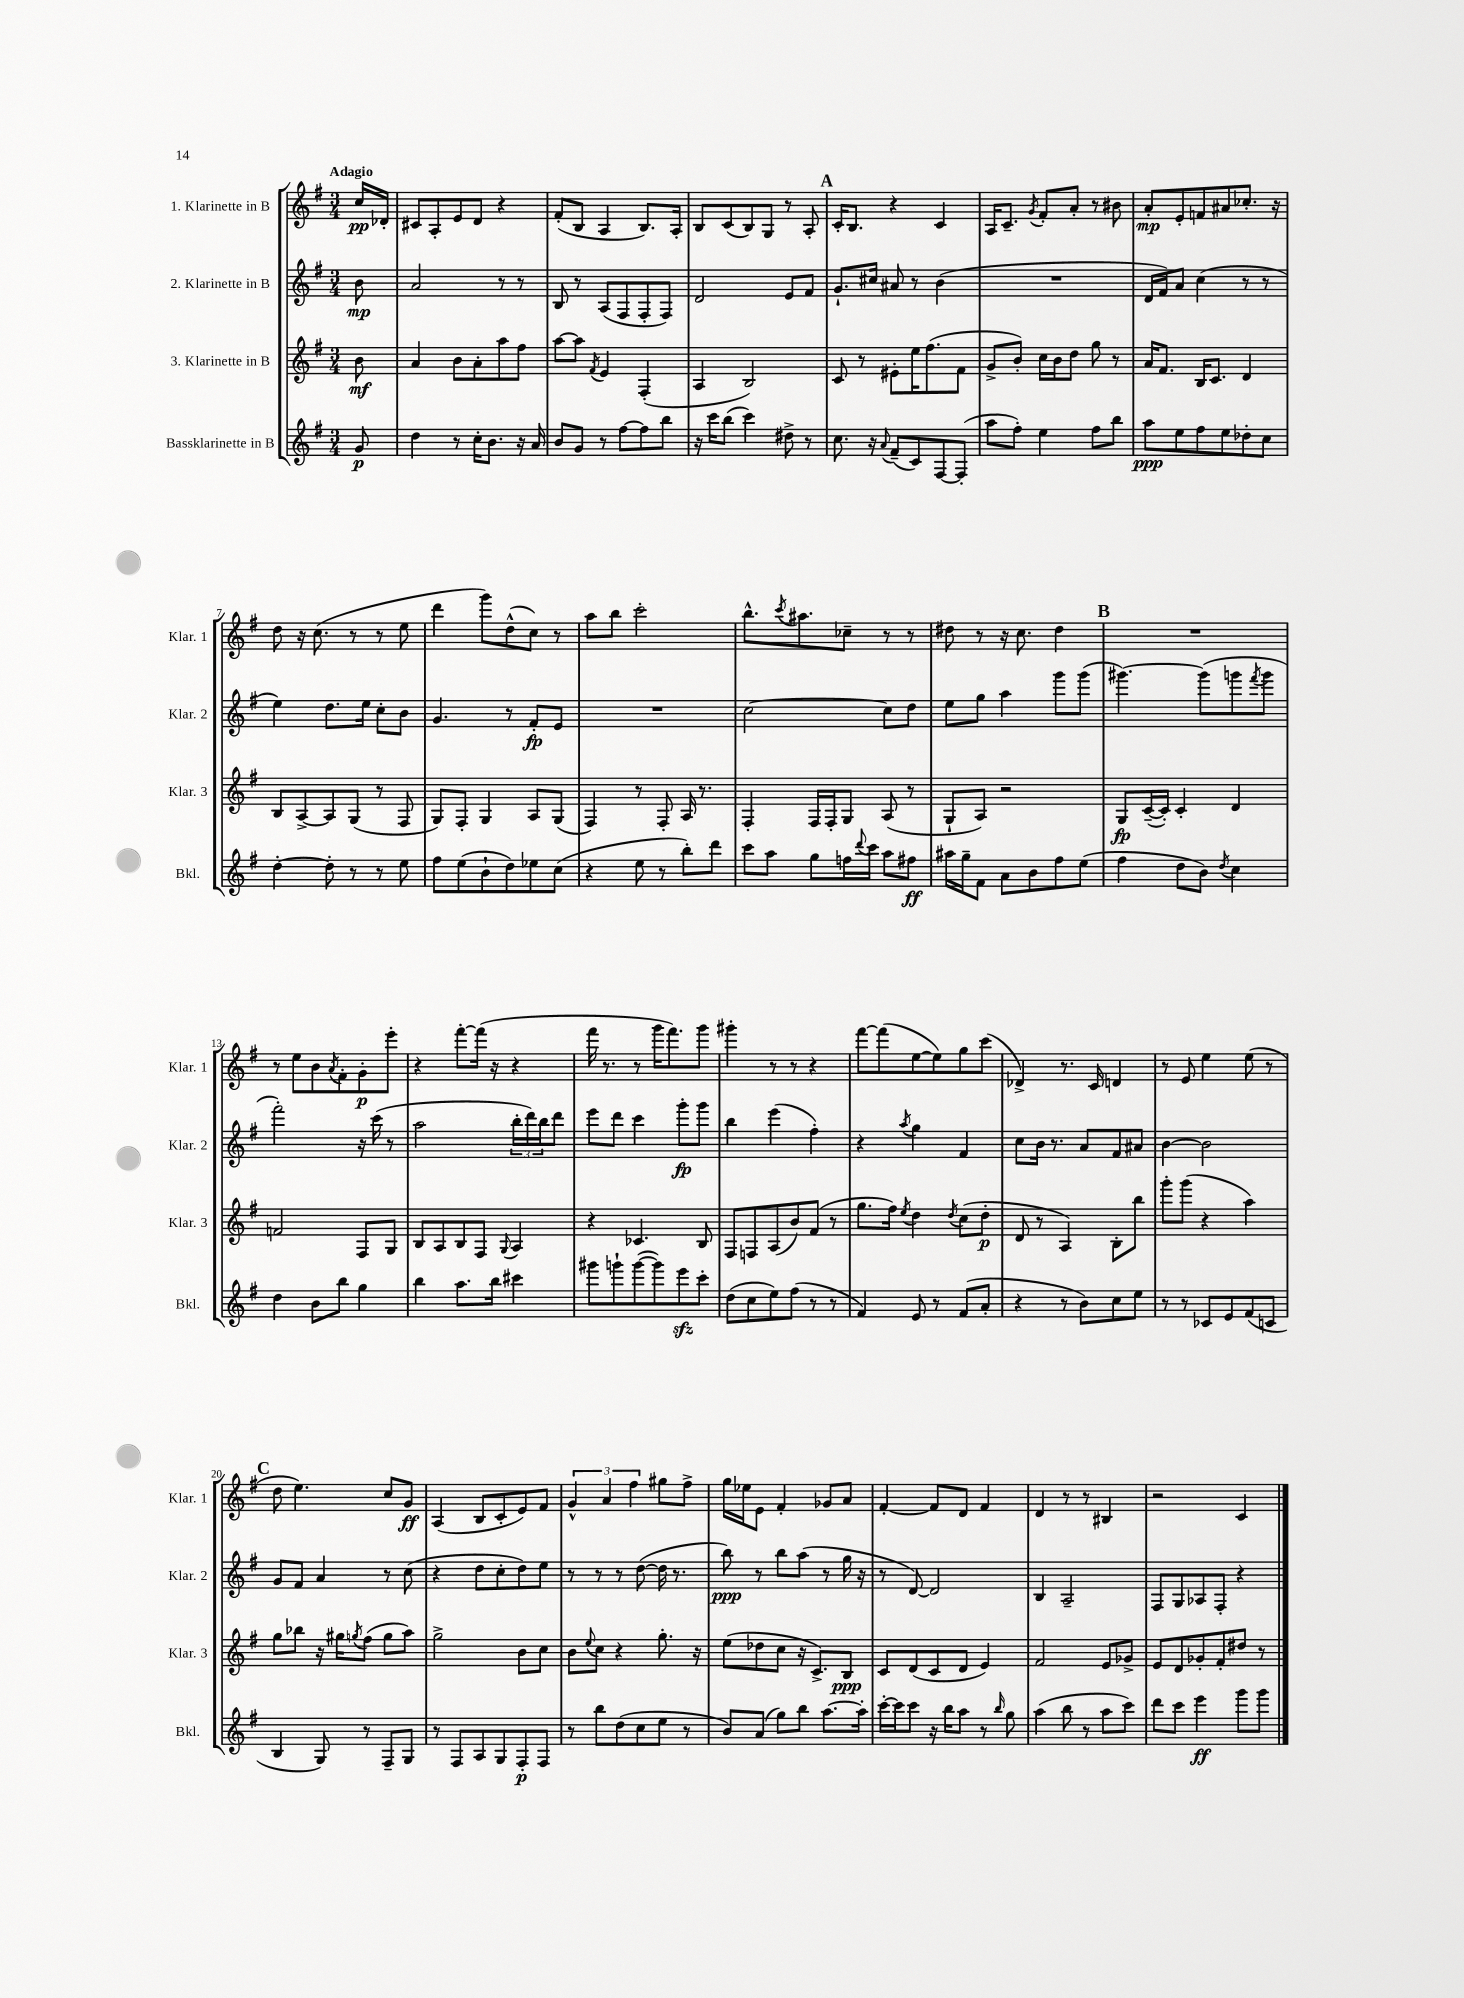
<<
\new StaffGroup <<
\new Staff = "s0" \with { instrumentName = "1. Klarinette in B" shortInstrumentName = "Klar. 1" } {
    \clef treble \key g \major \numericTimeSignature \time 3/4 \partial 8 \tempo "Adagio"
    c''16\pp des'16-. |
    cis'8 a8-. e'8 d'8 r4 |
    fis'8-.( b8 a4 b8.) a16-. |
    b8 c'8( b8) g8 r8 a8-. |
    \mark \markup { \bold "A" } c'16-. b8. r4 c'4 |
    a16 c'8.-- \acciaccatura { g'8 } fis'8-. a'8-. r8 bis'8 |
    a'8-.\mp e'8-. f'8 ais'8 ces''8.-. r16 |
    d''8 r16 c''8.( r8 r8 e''8 |
    d'''4 g'''8) d''8-^( c''8) r8 |
    a''8 b''8 c'''2-. |
    b''8.-^ \acciaccatura { c'''8 } ais''8. ces''8-- r8 r8 |
    dis''8 r8 r16 c''8. dis''4 |
    \mark \markup { \bold "B" } R2. |
    r8 e''8 b'8 \acciaccatura { a'8 } fis'8-. g'8-.\p e'''8-. |
    r4 fis'''8~-. fis'''16( r16 r4 |
    fis'''16 r8. r8 g'''16 fis'''8.) g'''8 |
    gis'''4-. r8 r8 r4 |
    fis'''8~ fis'''8( e''8~ e''8) g''8 c'''8( |
    des'4->) r8. c'16 d'4 |
    r8 e'8 e''4 e''8( r8 |
    \mark \markup { \bold "C" } d''8 e''4.) c''8 g'8\ff |
    a4( b8 c'8-. e'8) fis'8 |
    \tuplet 3/2 { g'4-^ a'4 fis''4 } gis''8 fis''8-> |
    g''16 ees''16 e'8 fis'4-. ges'8 a'8 |
    fis'4~-. fis'8 d'8 fis'4 |
    d'4 r8 r8 bis4 |
    r2 c'4 \bar "|." |
}
\new Staff = "s1" \with { instrumentName = "2. Klarinette in B" shortInstrumentName = "Klar. 2" } {
    \clef treble \key g \major \numericTimeSignature \time 3/4 \partial 8
    b'8\mp |
    a'2 r8 r8 |
    b8 r8 a8( fis8 fis8-. fis8) |
    d'2 e'8 fis'8 |
    \mark \markup { \bold "A" } g'8.-! cis''16 ais'8 r8 b'4( |
    R2. |
    d'16 fis'16) a'8 c''4( r8 r8 |
    e''4) d''8. e''16 c''8-. b'8 |
    g'4. r8 fis'8-.\fp e'8 |
    R2. |
    c''2~ c''8 d''8 |
    e''8 g''8 a''4 g'''8 g'''8( |
    \mark \markup { \bold "B" } gis'''4.~) gis'''8( g'''8 \acciaccatura { fis'''8 } g'''8 |
    fis'''2-.) r16 c'''16( r8 |
    a''2 \tuplet 3/2 { b''16-. d'''16) b''16 } d'''8 |
    e'''8 d'''8 c'''4 g'''8-.\fp g'''8 |
    b''4 e'''4( fis''4-.) |
    r4 \acciaccatura { a''8 } g''4 fis'4 |
    c''8 b'16 r8. a'8 fis'8 ais'8 |
    b'4~ b'2 |
    \mark \markup { \bold "C" } g'8 fis'8 a'4 r8 c''8( |
    r4 d''8 c''8-. d''8) e''8 |
    r8 r8 r8 d''8~( d''16 r8. |
    b''8\ppp) r8 b''8 a''8( r8 g''16 r16 |
    r8 d'8~) d'2 |
    b4 a2-- |
    fis8 g8 aes8 fis8-. r4 \bar "|." |
}
\new Staff = "s2" \with { instrumentName = "3. Klarinette in B" shortInstrumentName = "Klar. 3" } {
    \clef treble \key g \major \numericTimeSignature \time 3/4 \partial 8
    b'8\mf |
    a'4 b'8 a'8-. a''8 fis''8 |
    a''8~ a''8 \acciaccatura { fis'8 } e'4 fis4-.( |
    a4 b2) |
    \mark \markup { \bold "A" } c'8 r8 eis'8-. e''16 fis''8.( fis'8 |
    g'8-> b'8-.) c''16 b'16 d''8 g''8 r8 |
    a'16 fis'8. b16 c'8. d'4 |
    b8 a8~-> a8 g8( r8 fis8 |
    g8) fis8-. g4 a8 g8( |
    fis4) r8 fis8-. a16 r8. |
    fis4-. fis16 fis16-. g8 a8( r8 |
    g8-! a8) r2 |
    \mark \markup { \bold "B" } g8\fp c'16~--( c'16-.) c'4-. d'4 |
    f'2 fis8 g8 |
    b8 a8 b8 fis8 \appoggiatura { g8 } a4 |
    r4 ces'4. b8 |
    fis8 f8 a8( b'8) fis'8( r8 |
    g''8. fis''16) \acciaccatura { e''8 } d''4 \acciaccatura { d''8 } c''8( d''8-.\p |
    d'8 r8 a4) b8-. b''8 |
    g'''8-. g'''8( r4 a''4) |
    \mark \markup { \bold "C" } g''8 bes''8 r16 gis''16 \acciaccatura { g''8 } fis''8( g''8 a''8) |
    g''2-> b'8 c''8 |
    b'8 \appoggiatura { e''8 } c''8 r4 g''8.-. r16 |
    e''8( des''8 c''8 r16 c'8.->) b8\ppp |
    c'8 d'8( c'8 d'8 e'4) |
    fis'2 e'8 ges'8-> |
    e'8 d'8 ges'8-. fis'8-. dis''8 r8 \bar "|." |
}
\new Staff = "s3" \with { instrumentName = "Bassklarinette in B" shortInstrumentName = "Bkl." } {
    \clef treble \key g \major \numericTimeSignature \time 3/4 \partial 8
    g'8\p |
    d''4 r8 c''16-. b'8. r16 a'16 |
    b'8 g'8 r8 fis''8~ fis''8 b''8 |
    r16 c'''16 b''8( c'''4) dis''8-> r8 |
    \mark \markup { \bold "A" } c''8. r16 \appoggiatura { a'8 } fis'8--( c'8) fis8~ fis8-.( |
    a''8 fis''8-.) e''4 fis''8 b''8 |
    a''8\ppp e''8 fis''8 e''8 des''8-. c''8 |
    d''4~-. d''8-. r8 r8 e''8 |
    fis''8 e''8( b'8-! d''8) ees''8 c''8( |
    r4 e''8 r8 b''8-.) d'''8 |
    c'''8 a''8 g''8 f''16 \appoggiatura { d'''8 } c'''16 a''8 fis''8\ff |
    ais''16 g''16-- fis'8 a'8 b'8 fis''8 e''8( |
    \mark \markup { \bold "B" } fis''4 d''8 b'8) \acciaccatura { d''8 } c''4 |
    d''4 b'8 b''8 g''4 |
    b''4 a''8. b''16 cis'''4 |
    gis'''8 g'''8-! g'''8~( g'''8) e'''8\sfz c'''8-. |
    d''8( c''8 e''8) fis''8( r8 r8 |
    fis'4) e'8 r8 fis'8( a'8-. |
    r4 r8 b'8) c''8 e''8 |
    r8 r8 ces'8 e'8 fis'8( c'8 |
    \mark \markup { \bold "C" } b4 g8) r8 fis8-- g8 |
    r8 fis8 a8 g8 fis8-.\p fis8 |
    r8 b''8 d''8( c''8 e''8 r8 |
    b'8) a'8( g''8) b''8 a''8.~ a''16-. |
    c'''16~-. c'''16 c'''8 r16 b''16 a''8 r8 \grace { b''16 } g''8 |
    a''4( b''8 r8 a''8 c'''8) |
    d'''8 c'''8 e'''4\ff g'''8 g'''8 \bar "|." |
}
>>
>>
